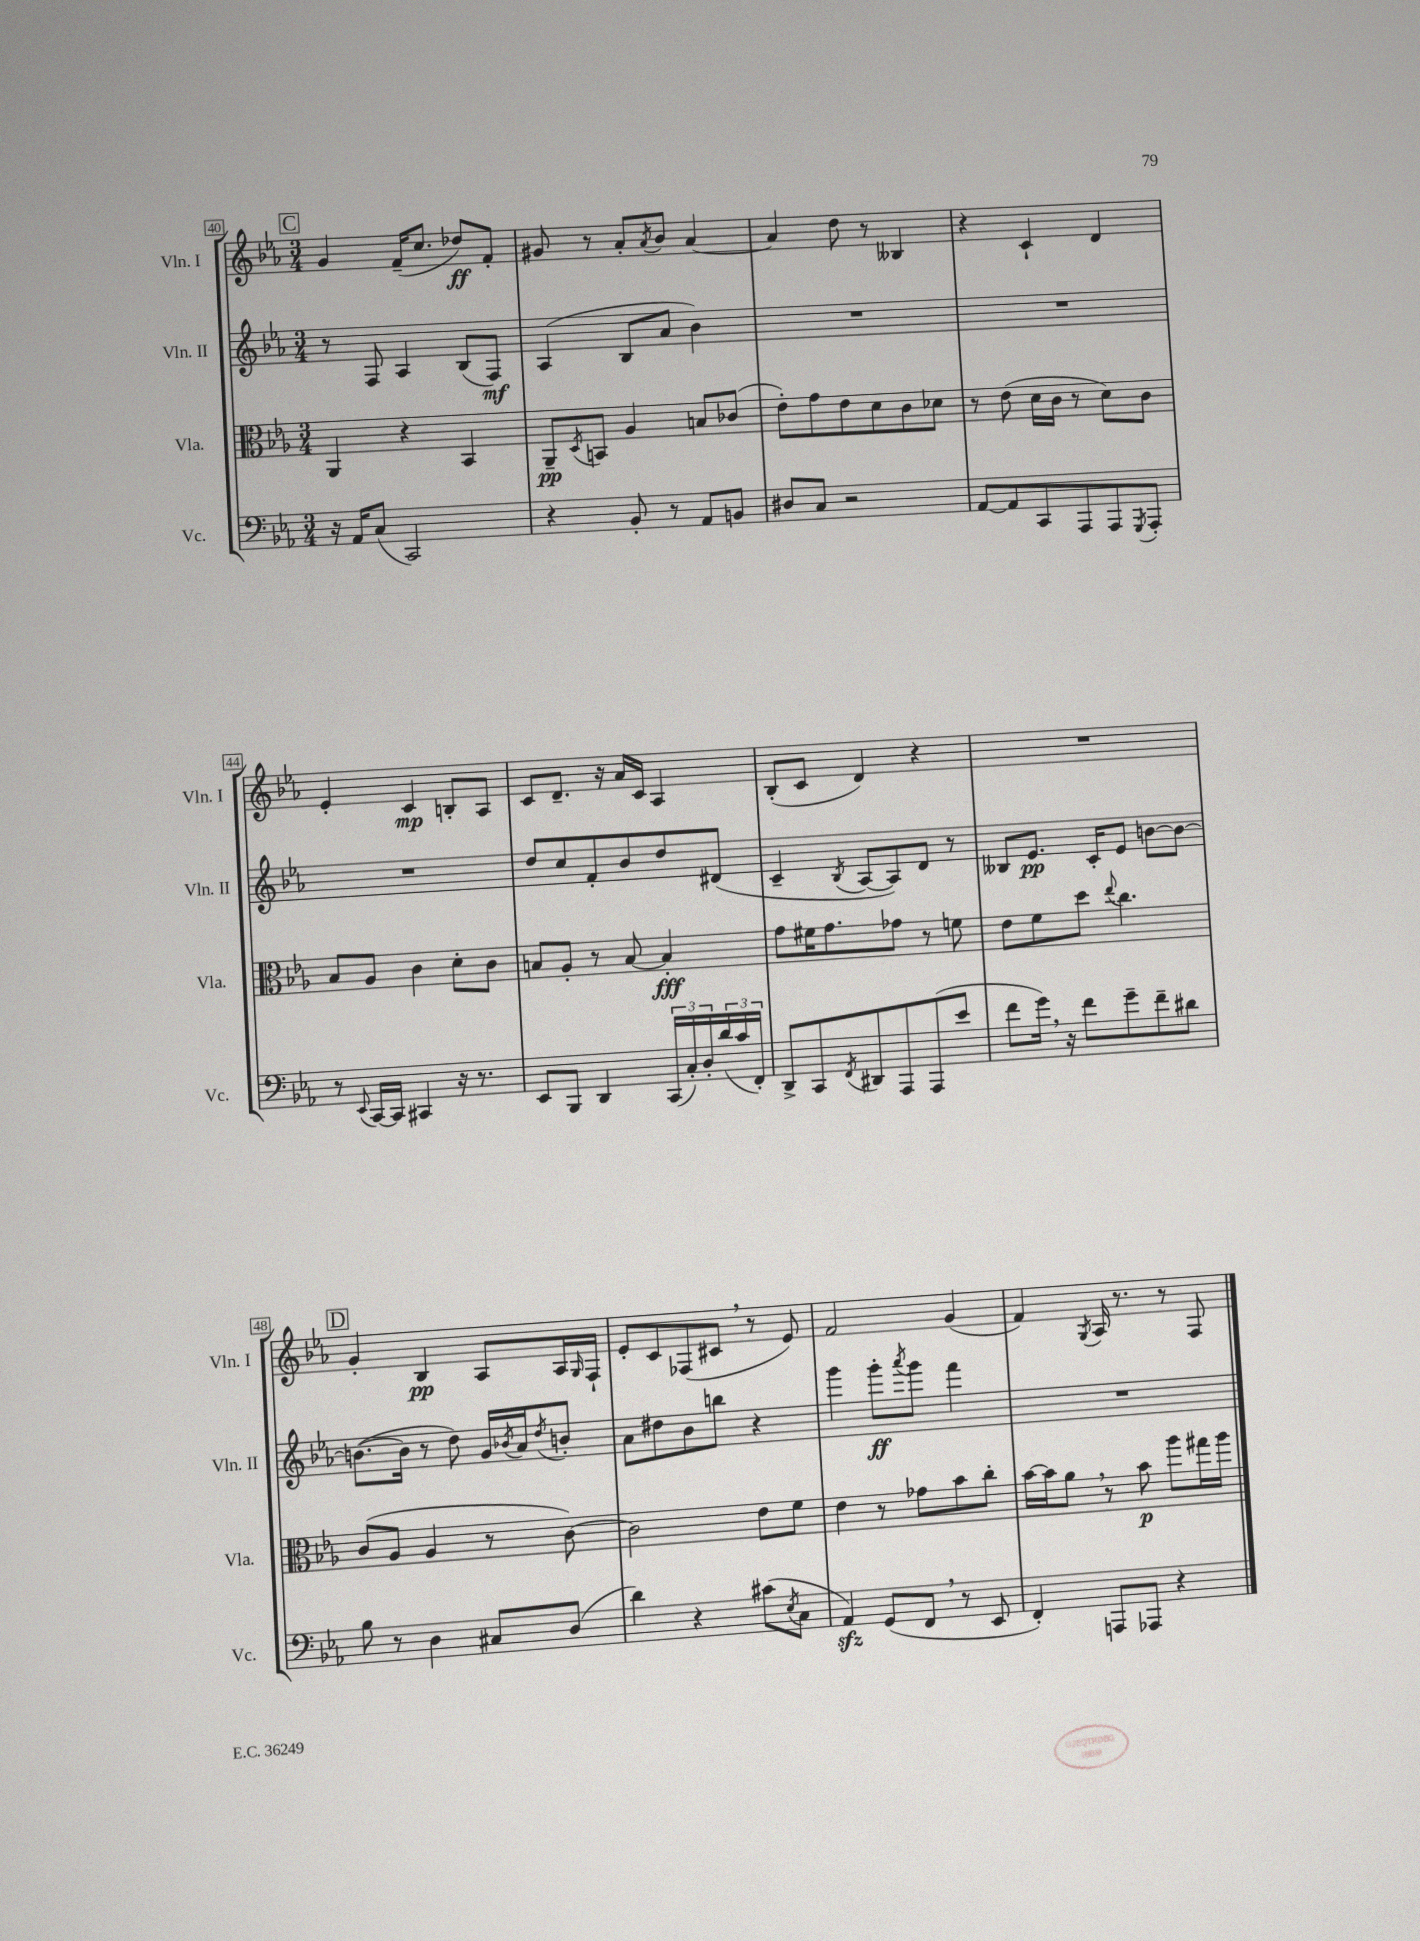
<<
\new StaffGroup <<
\new Staff = "s0" \with { instrumentName = "Vln. I" shortInstrumentName = "Vln. I" } {
    \clef treble \key ees \major \numericTimeSignature \time 3/4
    \mark \markup { \box "C" } g'4 f'16--( c''8. des''8\ff) f'8-. |
    gis'8 r8 aes'8-. \acciaccatura { aes'8 } bes'8 aes'4~ |
    aes'4 d''8 r8 beses4 |
    r4 c'4-! d'4 |
    ees'4-. c'4\mp b8-. aes8 |
    c'8 d'8.-- r16 aes'16 c'16 aes4 |
    bes8-.( c'8 d'4) r4 |
    R2. |
    \mark \markup { \box "D" } g'4-. bes4\pp aes8 aes16 \grace { g16 } f16-! |
    ees'8-. c'8 fes8( cis'8 \breathe r8 ees'8) |
    f'2 g'4( |
    f'4) \acciaccatura { g8 } aes16 r8. r8 f8 \bar "|." |
}
\new Staff = "s1" \with { instrumentName = "Vln. II" shortInstrumentName = "Vln. II" } {
    \clef treble \key ees \major \numericTimeSignature \time 3/4
    \mark \markup { \box "C" } r8 f8 aes4 bes8( f8\mf) |
    aes4( bes8 aes'8 bes'4) |
    R2. |
    R2. |
    R2. |
    d''8 c''8 f'8-. bes'8 d''8 dis'8( |
    c'4-- \acciaccatura { bes8 } aes8~ aes8) d'8 r8 |
    beses8 ees'8.\pp c'16-. ees'8 b'8~ b'8~ |
    \mark \markup { \box "D" } b'8.~( b'16 r8 d''8) g'16 \acciaccatura { bes'8 } aes'16 \acciaccatura { d''8 } b'8-. |
    aes'8 dis''8 bes'8 b''8 r4 |
    g'''4 g'''8-.\ff \acciaccatura { aes'''8 } g'''8 f'''4 |
    R2. \bar "|." |
}
\new Staff = "s2" \with { instrumentName = "Vla." shortInstrumentName = "Vla." } {
    \clef alto \key ees \major \numericTimeSignature \time 3/4
    \mark \markup { \box "C" } aes,4 r4 bes,4 |
    aes,8--\pp \acciaccatura { d8 } b,8 aes4 b8 ces'8( |
    ees'8-.) g'8 ees'8 d'8 c'8 des'8 |
    r8 ees'8( d'16 c'16 r8 d'8) c'8 |
    bes8 aes8 c'4 d'8-. c'8 |
    b8 aes8-. r8 b8~ b4-.\fff |
    g'8 fis'16 g'8. ges'8 r8 f'8 |
    ees'8 f'8 d''8 \appoggiatura { ees''8 } c''4. |
    \mark \markup { \box "D" } c'8( aes8 aes4 r8 c'8~) |
    c'2 ees'8 f'8 |
    ees'4 r8 ges'8 bes'8 c''8-. |
    bes'16~ bes'16 aes'8 \breathe r8 bes'8\p aes''8 gis''16 aes''16 \bar "|." |
}
\new Staff = "s3" \with { instrumentName = "Vc." shortInstrumentName = "Vc." } {
    \clef bass \key ees \major \numericTimeSignature \time 3/4
    \mark \markup { \box "C" } r16 aes,16 c8( c,2) |
    r4 bes,8-. r8 aes,8 b,8 |
    dis8 c8 r2 |
    aes,8~ aes,8 c,8 aes,,8 aes,,8 \acciaccatura { g,,8 } aes,,8-. |
    r8 \appoggiatura { ees,8 } c,16~ c,16 cis,4 r16 r8. |
    ees,8 bes,,8 d,4 \tuplet 3/2 { c,16( c16-.) d16-. } \tuplet 3/2 { d'16( c'16 f,16-.) } |
    d,8-> c,8 \acciaccatura { f,8 } dis,8 aes,,8 aes,,8( ees'8 |
    f'8 g'16) \breathe r16 f'8 g'8-- f'8-- dis'8 |
    \mark \markup { \box "D" } bes8 r8 d4 cis8 d8( |
    d'4) r4 cis'8( \acciaccatura { ees8 } c8 |
    aes,4\sfz) g,8( f,8 \breathe r8 ees,8 |
    f,4-.) a,,8 aes,,8 r4 \bar "|." |
}
>>
>>
\layout { \context { \Score currentBarNumber = #40 \override BarNumber.stencil = #(make-stencil-boxer 0.1 0.3 ly:text-interface::print) } }
